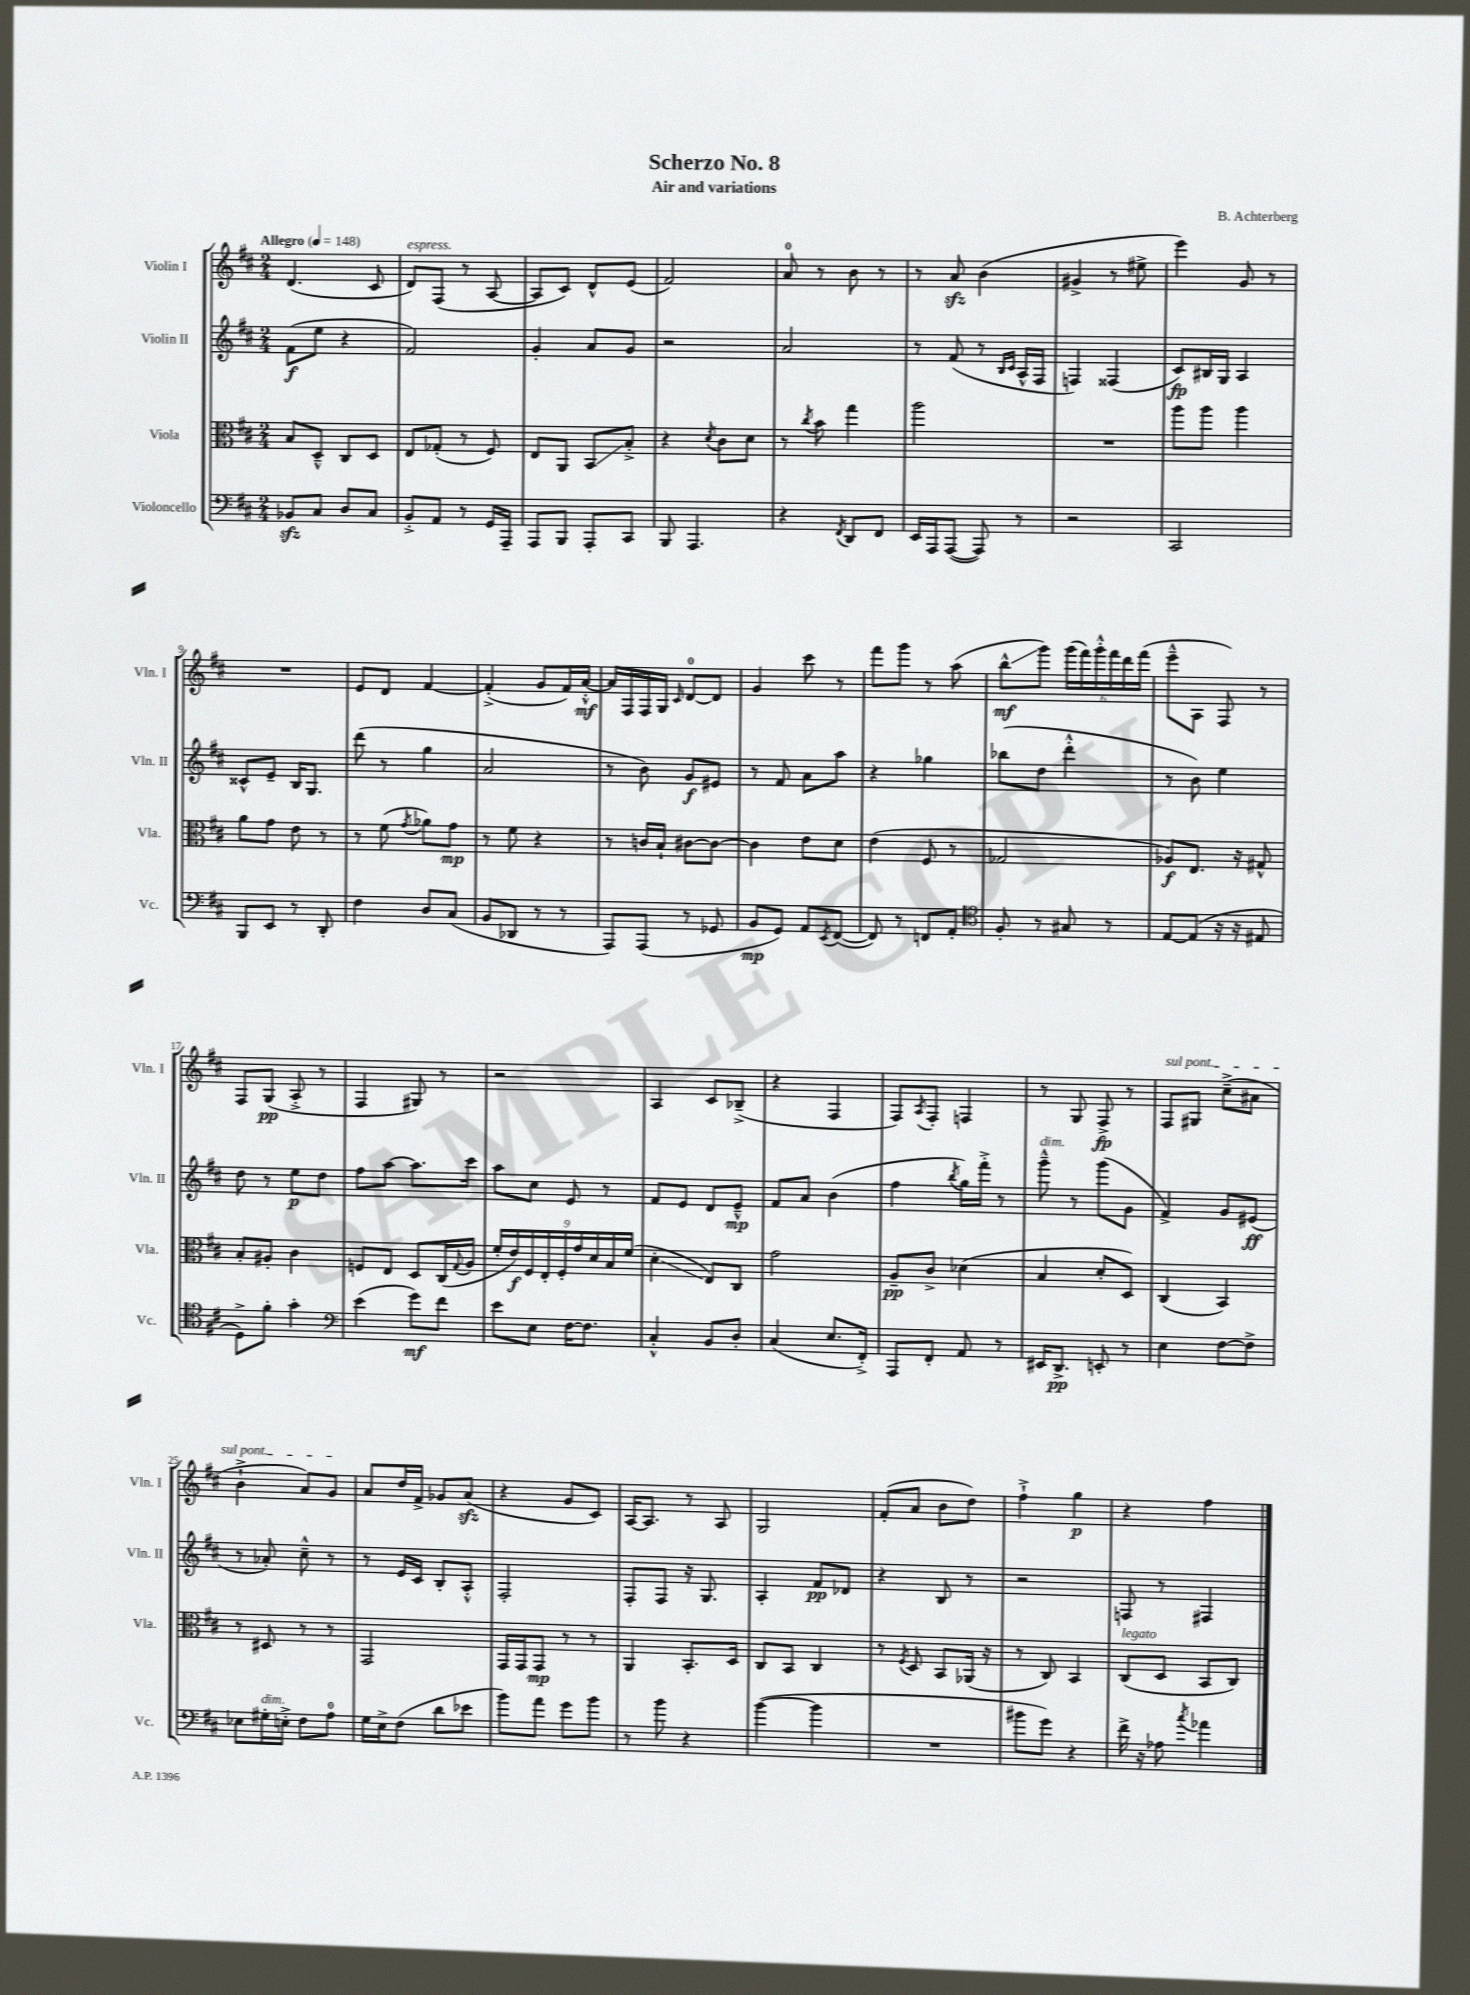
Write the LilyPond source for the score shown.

\header { title = "Scherzo No. 8" composer = "B. Achterberg" subtitle = "Air and variations" }
<<
\new StaffGroup <<
\new Staff = "s0" \with { instrumentName = "Violin I" shortInstrumentName = "Vln. I" } {
    \clef treble \key d \major \numericTimeSignature \time 2/4 \tempo "Allegro" 4 = 148
    d'4.( cis'8 |
    d'8^\markup { \italic "espress." }) fis8( r8 a8~ |
    a8 cis'8) d'8-^ e'8( |
    fis'2) |
    a'8-0 r8 b'8 r8 |
    r8 a'8\sfz b'4( |
    gis'4-> r8 eis''8-> |
    e'''4) g'8 r8 |
    R2 |
    e'8 d'8 fis'4~ |
    fis'4-.->( g'8 fis'16) a'16~-.-^\mf |
    a'16 fis16 fis16 g16 \grace { cis'16 } d'8-0~ d'8 |
    g'4 cis'''8 r8 |
    fis'''8 g'''8 r8 a''8( |
    b''8-^\glissando\mf g'''8) \tuplet 6/4 { g'''16( fis'''16) g'''16-.-^ fis'''16 d'''16 fis'''16( } |
    e'''8---^ a8 fis8) r8 |
    fis8 g8\pp( a8-.-> r8 |
    fis4 gis8) r8 |
    r2 |
    a4 cis'8 bes8--->( |
    r4 fis4 |
    fis8) \acciaccatura { a8 } fis8-. f4 |
    r8 g8 fis8->\fp r8 |
    \once \override TextSpanner.bound-details.left.text = \markup { \italic "sul pont." } fis8\startTextSpan gis8 cis''8--->( ais'8 |
    b'4-!-> a'8) g'8\stopTextSpan |
    a'8 d''16 fis'16-> ges'8 a'8\sfz( |
    r4 g'8 cis'8) |
    a16~ a8. r8 a8 |
    g2 |
    fis'8-.( a'8 b'8 d''8) |
    fis''4-!-> g''4\p |
    r4 fis''4 \bar "|." |
}
\new Staff = "s1" \with { instrumentName = "Violin II" shortInstrumentName = "Vln. II" } {
    \clef treble \key d \major \numericTimeSignature \time 2/4
    fis'8\f( e''8 r4 |
    fis'2) |
    g'4-. a'8 g'8 |
    r2 |
    a'2 |
    r8 fis'8( r8 \grace { b16 cis'16 } a16-^ fis16 |
    f4) fisis4( |
    cis'8\fp) bis16 g16 a4 |
    cisis'8-^ e'8-- b16 g8. |
    d'''8( r8 g''4 |
    a'2 |
    r8 b'8) g'8\f eis'8 |
    r8 fis'8 a'8 a''8 |
    r4 ges''4 |
    bes''8( d''8 d'''4-.-^ |
    r8 b'8) e''4 |
    d''8 r8 e''8\p d''8 |
    fis''8 a''8~ a''8. cis'''16 |
    a''8 cis''8 e'8 r8 |
    fis'8 e'8 d'8 e'8---^\mp |
    fis'8 a'8 b'4( |
    fis''4 \acciaccatura { b''8 } g''16) fis'''16-.-> r8 |
    g'''8---^^\markup { \italic "dim." } r8 g'''8( g'8 |
    fis'4->) g'8 eis'8\ff( |
    r8 aes'8-.) cis''8---^ r8 |
    r8 e'16 cis'16 b8-. a8-.-^ |
    fis2-. |
    fis8-. fis8 r16 g8. |
    a4-. fis'8\pp des'8 |
    r4 b8 r8 |
    r2 |
    f8 r8 fis4 \bar "|." |
}
\new Staff = "s2" \with { instrumentName = "Viola" shortInstrumentName = "Vla." } {
    \clef alto \key d \major \numericTimeSignature \time 2/4
    b8 d8---^ cis8 d8 |
    e8 ges8-.( r8 fis8) |
    e8 a,8 b,8\glissando b8-.-> |
    r4 \acciaccatura { d'8 } cis'8 d'8 |
    r8 \acciaccatura { cis''8 } b'8 g''4 |
    a''2 |
    R2 |
    a''8 a''8 a''4 |
    a'8 g'8 e'8 r8 |
    r8 fis'8( \acciaccatura { g'8 } aes'8) g'8\mp |
    r8 fis'8 r4 |
    r8 c'16 b16-! cis'8~ cis'8~ |
    cis'4 e'8 d'8 |
    e'4( fis8 r8 |
    ges2 |
    aes8\f) e8. r16 gis8-^ |
    b8-. ais8-. cis'4 |
    f8 e8 d8 cis16( \appoggiatura { g8 } a16 |
    \tuplet 9/8 { fis'16-. e'16\f) fis16 e16-. fis16-. g'16 d'16 b16 fis'16( } |
    d'4-.\glissando e8) cis8 |
    g'2 |
    a8--\pp cis'8-> des'4( |
    b4 d'8-. d8) |
    cis4( b,4) |
    r8 dis8 r8 r8 |
    g,2 |
    g,16 g,16 g,8\mp r8 r8 |
    a,4 b,8.-. d16 |
    cis8 b,8 cis4 |
    r8 \acciaccatura { fis8 } d8 b,8 aes,16( r16 |
    r8 cis8) b,4 |
    cis8^\markup { \italic "legato" }( d8 b,8 cis8) \bar "|." |
}
\new Staff = "s3" \with { instrumentName = "Violoncello" shortInstrumentName = "Vc." } {
    \clef bass \key d \major \numericTimeSignature \time 2/4
    bes,8\sfz cis8 d8 cis8 |
    b,8-.-> a,8 r8 g,16 a,,16-- |
    a,,8 b,,8 a,,8-. cis,8 |
    b,,8 a,,4. |
    r4 \acciaccatura { fis,8 } d,8 fis,8 |
    e,16 a,,16 a,,8~( a,,8) r8 |
    r2 |
    cis,2 |
    b,,8 e,8 r8 d,8-. |
    fis4 d8 cis8( |
    b,8 des,8 r8 r8 |
    a,,8) a,,8( r8 ges,8 |
    b,8\mp g,8) a,8 \acciaccatura { e,8 } fis,8~( |
    fis,8) r8 f,8 a,8-. |
    \clef tenor fis8-. r8 gis8 r8 |
    e8~ e8( r16 r16 eis8 |
    d8->) fis'8-. g'4-. |
    \clef bass e'4( g'8\mf) fis'8 |
    e'8 e8 fis16~ fis8. |
    cis4-.-^ b,8 d8-. |
    cis4( e8. fis,16-.->) |
    a,,8 fis,8-. a,8 r8 |
    eis,16 d,8.->\pp e,8-. r8 |
    e4 fis8~ fis8-> |
    ees8 gis16-.^\markup { \italic "dim." } e16-.-> fis8 a8-0 |
    g16 e16-> fis8( d'8 ees'8 |
    b'8) a'8 g'8 b'8 |
    r8 b'8 r4 |
    b'4~( b'4 |
    R2 |
    bis'8 g'8) r4 |
    fis'16-> r16 aes8 \acciaccatura { cis''8 } aes'4 \bar "|." |
}
>>
>>
